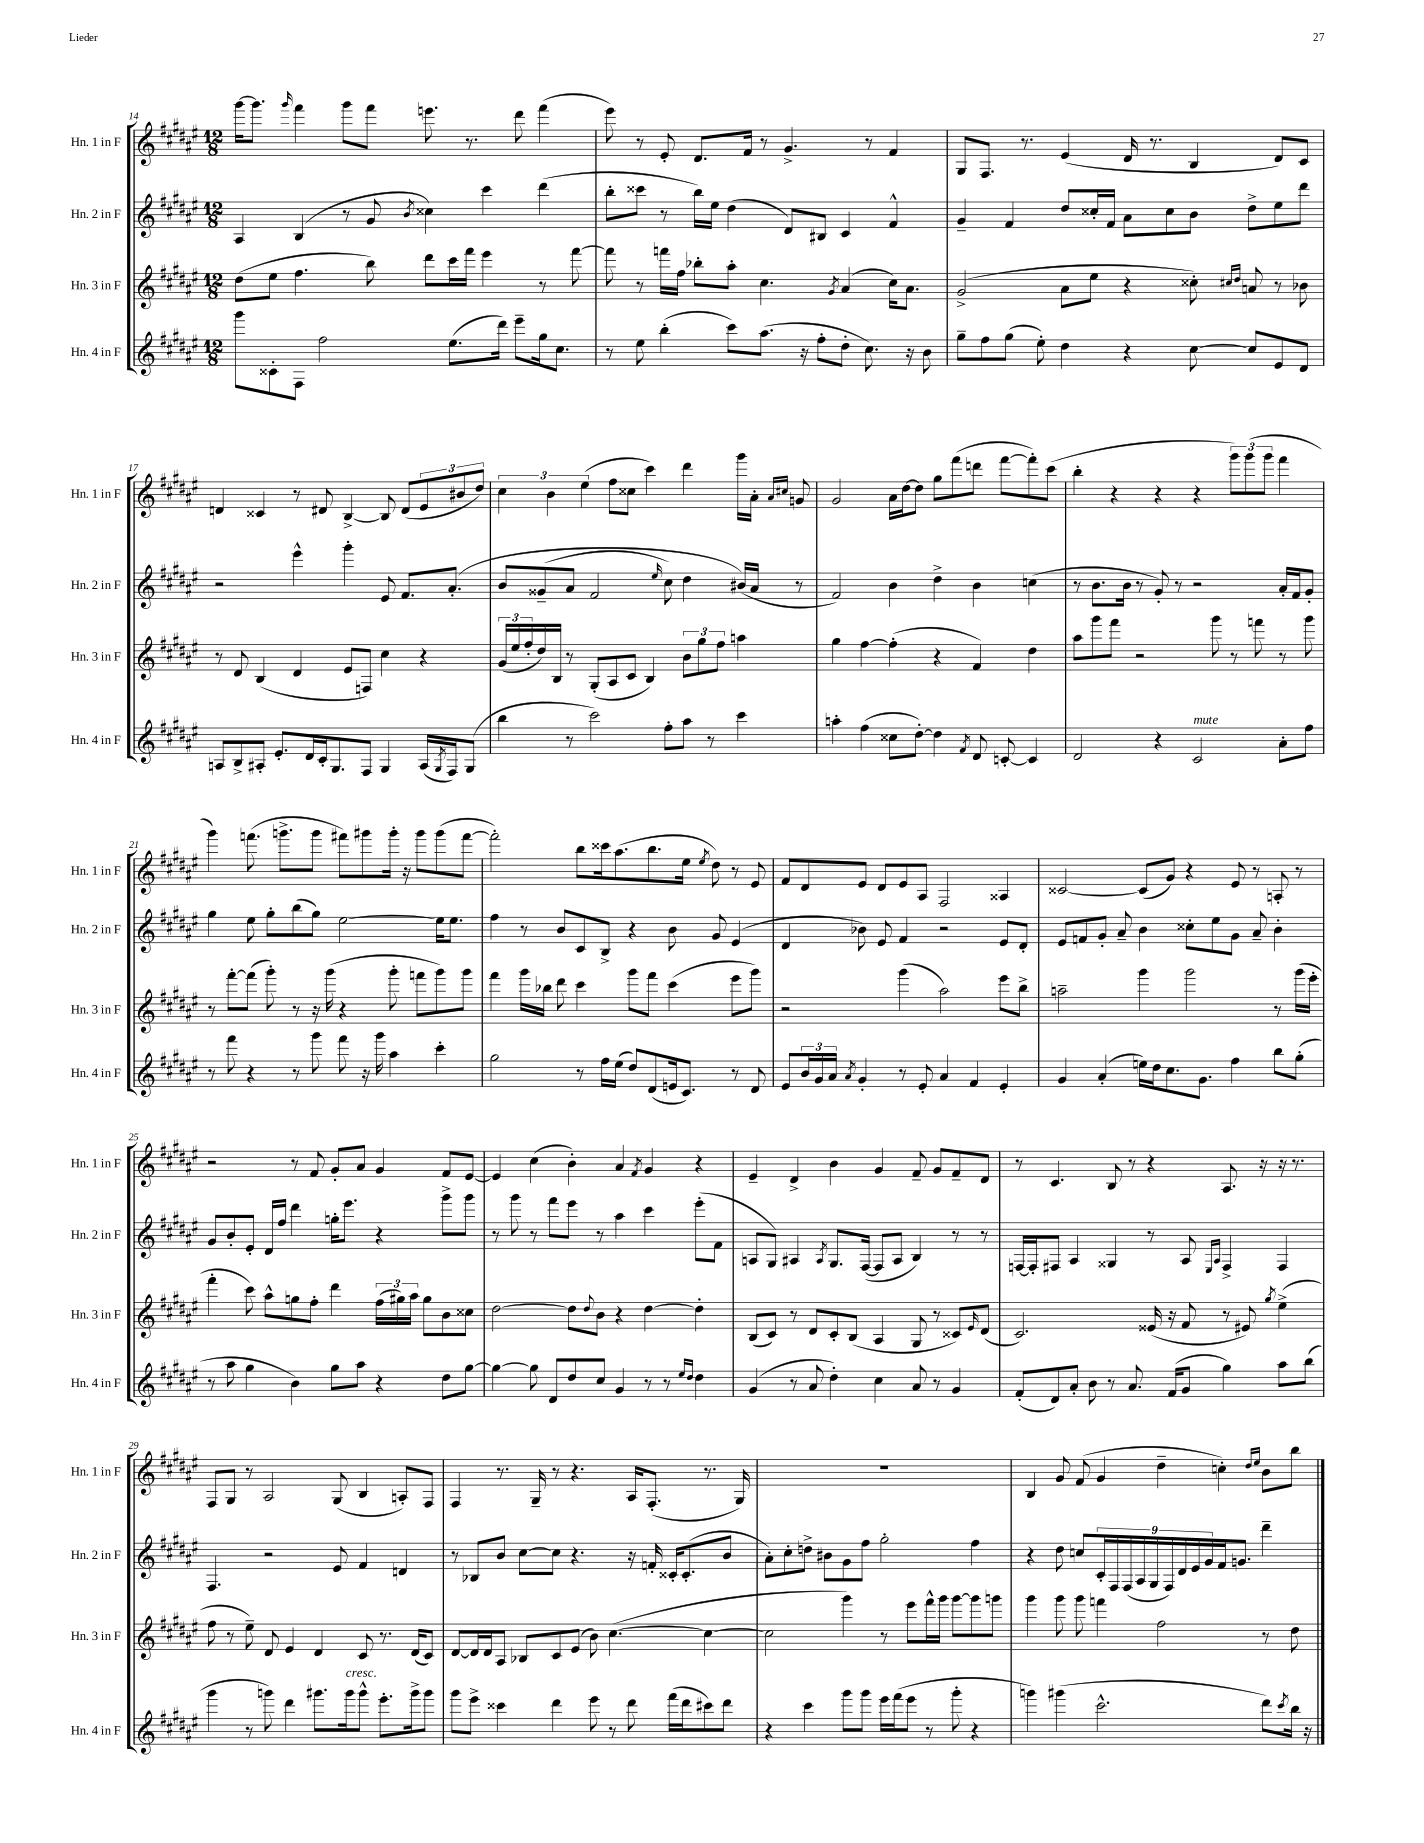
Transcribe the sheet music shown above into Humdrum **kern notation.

**kern	**kern	**kern	**kern
*staff4	*staff3	*staff2	*staff1
*clefG2	*clefG2	*clefG2	*clefG2
*k[f#c#g#d#a#e#]	*k[f#c#g#d#a#e#]	*k[f#c#g#d#a#e#]	*k[f#c#g#d#a#e#]
*M12/8	*M12/8	*M12/8	*M12/8
8ggg#	(8dd#	4A#	[16ggg#
.	.	.	8.ggg#]
8c##'	8ee#	.	.
.	.	.	16qqggg#
8F#	4.ff#	(4B	4fff#
2ff#	.	.	.
.	.	8r	8ggg#
.	8bb)	8g#	8fff#
.	.	8qb	.
.	8ddd#	4cc##)	8.eee
(8.ee#	16ccc#	.	.
.	16fff#	.	8.r
.	4eee#	4ccc#	.
16ddd#)	.	.	.
8eee#~	.	.	8ddd#
16gg#	8r	(4ddd#	(4fff#
8.cc#	.	.	.
.	[8fff#	.	.
=	=	=	=
8r	8fff#]	8bb'	8eee#)
8ee#	8r	8ccc##	8r
(4bb'	16fff	8r	8e#'
.	16ff#	.	.
.	8bb-'	16bb)	8.d#
.	.	16ee#	.
8ccc#)	8aa#'	(4dd#	.
.	.	.	16f#
(8.aa#	4.cc#	.	8r
.	.	8d#)	4.g#^
16r	.	.	.
8ff#'	.	8B#	.
.	8qg#	.	.
8dd#'	(4a#	4c#	.
8.cc#)	.	.	8r
.	16cc#)	4f#^^	4f#
16r	8.a#	.	.
8b	.	.	.
=	=	=	=
8gg#~	(2g#^	4g#~	8G#
8ff#	.	.	8.F#
(8gg#	.	4f#	.
.	.	.	8.r
8ee#')	.	.	.
4dd#	8a#	8dd#	(4e#
.	8ee#	16cc##'	.
.	.	16f#	.
4r	4r	8a#	16d#
.	.	.	8.r
.	.	8cc##	.
[8cc#	8cc##')	8b	4B
.	16qqcc#	.	.
.	16qqdd#	.	.
8cc#]	8a	8dd#^	.
8e#	8r	8ee#	8d#)
8d#	8b-	8ddd#	8c#
=	=	=	=
8A	8r	2r	4d
8B^	8d#	.	.
8A#'	(4B	.	4c##
8.e#'	.	.	.
.	4d#	4eee#^^	8r
16d#	.	.	.
16c#'	.	.	8d#
8.G#	.	.	.
.	8e#	4ggg#'	[4B^
8F#	8F)	.	.
4G#	4cc#	8e#	8B]
.	.	8.f#	(8d#
(16A#	4r	.	12e#
8qG#	.	.	.
16F#)	.	&(8.a#'	.
.	.	.	12b#
(8G#	.	.	.
.	.	.	12dd#)
=	=	=	=
4bb	(24g#	8b	6cc#
.	24ee#	.	.
.	24ff#'	.	.
.	16dd#)	(8g##~	.
.	.	.	6b
.	16B	.	.
8r	8r	8a#	.
.	.	.	(6ee#
2ccc#)	(8G#'	2f#	.
.	8A#	.	8ff#
.	8c#	.	8cc##
.	4B)	.	4ccc#)
.	.	16qqee#	.
8ff#'	.	8cc#)	.
8aa#	12b	4dd#	4ddd#
.	12gg#	.	.
8r	.	.	.
.	12ff#	.	.
4ccc#	4aa	(16b#&)	16ggg#
.	.	16a#	16a#'
.	.	.	16qqa#
.	.	.	16qqcc#
.	.	8r	8g
=	=	=	=
4aa'	4gg#	2f#)	2g#
(4ff#	[4ff#	.	.
8cc##	(4ff#']	4b	16a#
.	.	.	[16dd#
[8dd#')	.	.	8dd#]
4dd#]	4r	4dd#^	8gg#
.	.	.	(8fff#
8qf#	.	.	.
8d#	4f#)	4b	8ddd
[8c'	.	.	[8fff#
4c]	4dd#	(4cc	8fff#'])
.	.	.	(8ccc#
=	=	=	=
2d#	8aa#	8r	4bb'
.	8ggg#	8.b	.
.	8fff#	.	4r
.	.	16b	.
.	2r	8r	.
4r	.	8g#')	4r
.	.	8r	.
2c#	.	2r	4r
.	8ggg#	.	.
.	8r	.	12ggg#)
.	.	.	(12ggg#
.	8fff	.	.
.	.	.	12ggg#
8a#'	8r	16a#'	4fff#
.	.	16f#	.
8ff#	8ggg#	8g#'	.
=	=	=	=
8r	8r	4gg#	4ggg#)
8fff#	[8fff#'	.	.
4r	(8fff#]	8ee#	(8.fff
.	8ggg#')	8gg#'	.
.	.	.	8.ggg^
8r	8r	(8bb	.
8ggg#	16r	8gg#)	8ggg
.	(16ggg#	.	.
8fff#	4r	[2ee#	8fff#)
16r	.	.	8ggg#
16ggg#	.	.	.
4aa#	8ggg#'	.	16ggg#'
.	.	.	16r
.	8fff	.	8ggg#
4ccc#'	8ggg#)	16ee#]	(8ggg#
.	.	8.ee#	.
.	8ggg#	.	[8fff#
=	=	=	=
2gg#	4fff#	4ff#	2fff#'])
.	16ggg#	8r	.
.	16bb-	.	.
.	8ddd#	8b	.
8r	4ccc#	8c#	8bb
16ff#	.	8B^	16ccc##
(16ee#	.	.	(8.aa#
8dd#)	8ggg#	4r	.
(8d#	8fff#	.	8.bb
16e	(4ccc#	8b	.
8.c#)	.	.	16ee#
.	.	.	8qee#
.	.	8g#	8dd#)
8r	8eee#	(4e#	8r
8d#	8ggg#)	.	8e#
=	=	=	=
8e#	2r	4d#	8f#
24b	.	.	8d#
24g#	.	.	.
24a#	.	.	.
8qa#	.	.	.
4g#'	.	8b-)	8e#
.	.	8e#	8d#
8r	(4ggg#	4f#	8e#
8e#'	.	.	8A#
4a#	2aa#)	2r	2F#
4f#	.	.	.
4e#'	8eee#	8e#	4A##
.	8bb^	8d#'	.
=	=	=	=
4g#	2aa~	8e#	[2c##
.	.	8f	.
(4a#'	.	8g#'	.
.	.	8a#~	.
16ee)	4ggg#	4b	(8c##]
16dd#	.	.	.
8.cc#	.	.	8g#)
.	2ggg#	8cc##'	4r
8.g#	.	.	.
.	.	8ee#	.
4ff#	.	8g#	8e#
.	.	8a#~	8r
8bb	8r	4b'	8A'
(8gg#'	(16ggg#	.	8r
.	16eee#'	.	.
=	=	=	=
8r	4fff#'	8g#	2r
8aa#	.	8b'	.
4gg#	8ccc#)	8e#'	.
.	8aa#^^	16d#	.
.	.	16ff#	.
4b)	8gg	4ddd#	8r
.	8ff#'	.	8f#
8gg#	4ddd#	16gg'	8g#'
.	.	8.eee#	.
8aa#	.	.	8a#
4r	(24ff#	4r	4g#
.	24gg#)	.	.
.	24aa#	.	.
.	8gg#	.	.
8dd#	8b	8ggg#^	8f#
[8gg#	8cc##	8ggg#	[8e#
=	=	=	=
4gg#_	[2dd#	8r	4e#]
.	.	8ggg#	.
8gg#]	.	8r	(4cc#
8d#	.	8fff#	.
8dd#	8dd#]	8eee#	4b')
.	8qqdd#	.	.
8cc#	8b	8r	.
4g#	4r	4aa#	4a#
.	.	.	8qf#
8r	[4dd#	4ccc#	4g#
8r	.	.	.
16qqee#	.	.	.
16qqdd#	.	.	.
4dd#	4dd#']	(8eee#'	4r
.	.	8f#	.
=	=	=	=
(4g#	(8B	8A	4e#~
.	8c#)	8G#)	.
8r	8r	4A#	4d#^
8a#	8d#	.	.
.	.	8qA#	.
4dd#')	8c#'	8.G#	4b
.	(8B	.	.
.	.	([16F#	.
4cc#	4A#	8F#]	4g#
.	.	8A#	.
8a#	8G#	4B)	8f#~
8r	8r	.	8g#
4g#	8c##)	8r	8f#~
.	16qqe#	.	.
.	(8d#	8r	8d#
=	=	=	=
(8f#'	2.c#)	[16F	8r
.	.	16F']	.
8d#)	.	8F#	4.c#
8a#'	.	4A#	.
8b	.	.	.
8r	.	4G##	8B
8.a#	.	.	8r
.	(16e##	8r	4r
(16f#	16r	.	.
8g#	8f#	8A#	.
.	.	16qqE#	.
.	.	16qqA#	.
4gg#)	8r	4F#^	8.A#
.	8e#)	.	.
.	.	.	16r
.	8qgg#	.	.
8aa#	(4ee#^	4F#	16r
.	.	.	8.r
(8bb	.	.	.
=	=	=	=
4ggg#	8ff#	4.F#	8F#
.	8r	.	8G#
8r	8ee#~)	.	8r
8ggg)	8d#	2r	2A#
4ddd#	4e#	.	.
8.ggg#	4d#	.	.
.	.	8e#	(8G#
16ggg#	.	.	.
8ggg#^^	8c#	4f#	4B
8.eee#'	8.r	.	.
.	.	4d	8A')
16ggg#^	(16d#	.	.
8ggg#	8c#)	.	8F#
=	=	=	=
8ggg#	[8d#	8r	4F#
8eee#^	16d#]	8B-	.
.	16d#	.	.
4ccc##	8A#	8b	8.r
.	8B-	[8cc#	.
.	.	.	16G#~
4ddd#	8c#	8cc#]	8r
.	(8e#	4.r	4.r
8eee#	8b)	.	.
8r	([4.cc#	.	.
8ddd#	.	16r	16A#
.	.	16f'	(8.F#'
(16fff#	.	16c##'	.
16ddd#	.	(8.c##'	.
8ccc#)	4cc#_	.	8.r
8ddd#	.	8b	.
.	.	.	16G#)
=	=	=	=
4r	2cc#]	8a#')	1.r
.	.	8cc#'	.
4ccc#	.	8dd^	.
.	.	8b#	.
8ggg#	4ggg#)	8g#	.
8ggg#	.	8ff#	.
16eee#	8r	2gg#'	.
(16fff#	.	.	.
8eee#	8eee#	.	.
8r	16fff#^^	.	.
.	16ggg#	.	.
8ggg#'	[8ggg#	.	.
4r	8ggg#]	4ff#	.
.	8ggg	.	.
=	=	=	=
4ggg)	4ggg#	4r	4B
(4ggg#	8ggg#	8dd#	8g#
.	8ggg#	8cc	(8f#
2.ccc#^^	4fff	18c#'	4g#
.	.	18F#	.
.	.	(18F#	.
.	.	18A#	.
.	.	18G#	.
.	2ff#	.	4dd#~
.	.	18F#)	.
.	.	18d#	.
.	.	18e#	.
.	.	18g#	.
.	.	16f#	4cc')
.	.	8.g	.
.	.	.	16qqdd#
.	.	.	16qqee#
8ddd#)	8r	4ddd#~	8b
8qccc#	.	.	.
16bb	8dd#	.	8bb
16r	.	.	.
==	==	==	==
*-	*-	*-	*-
